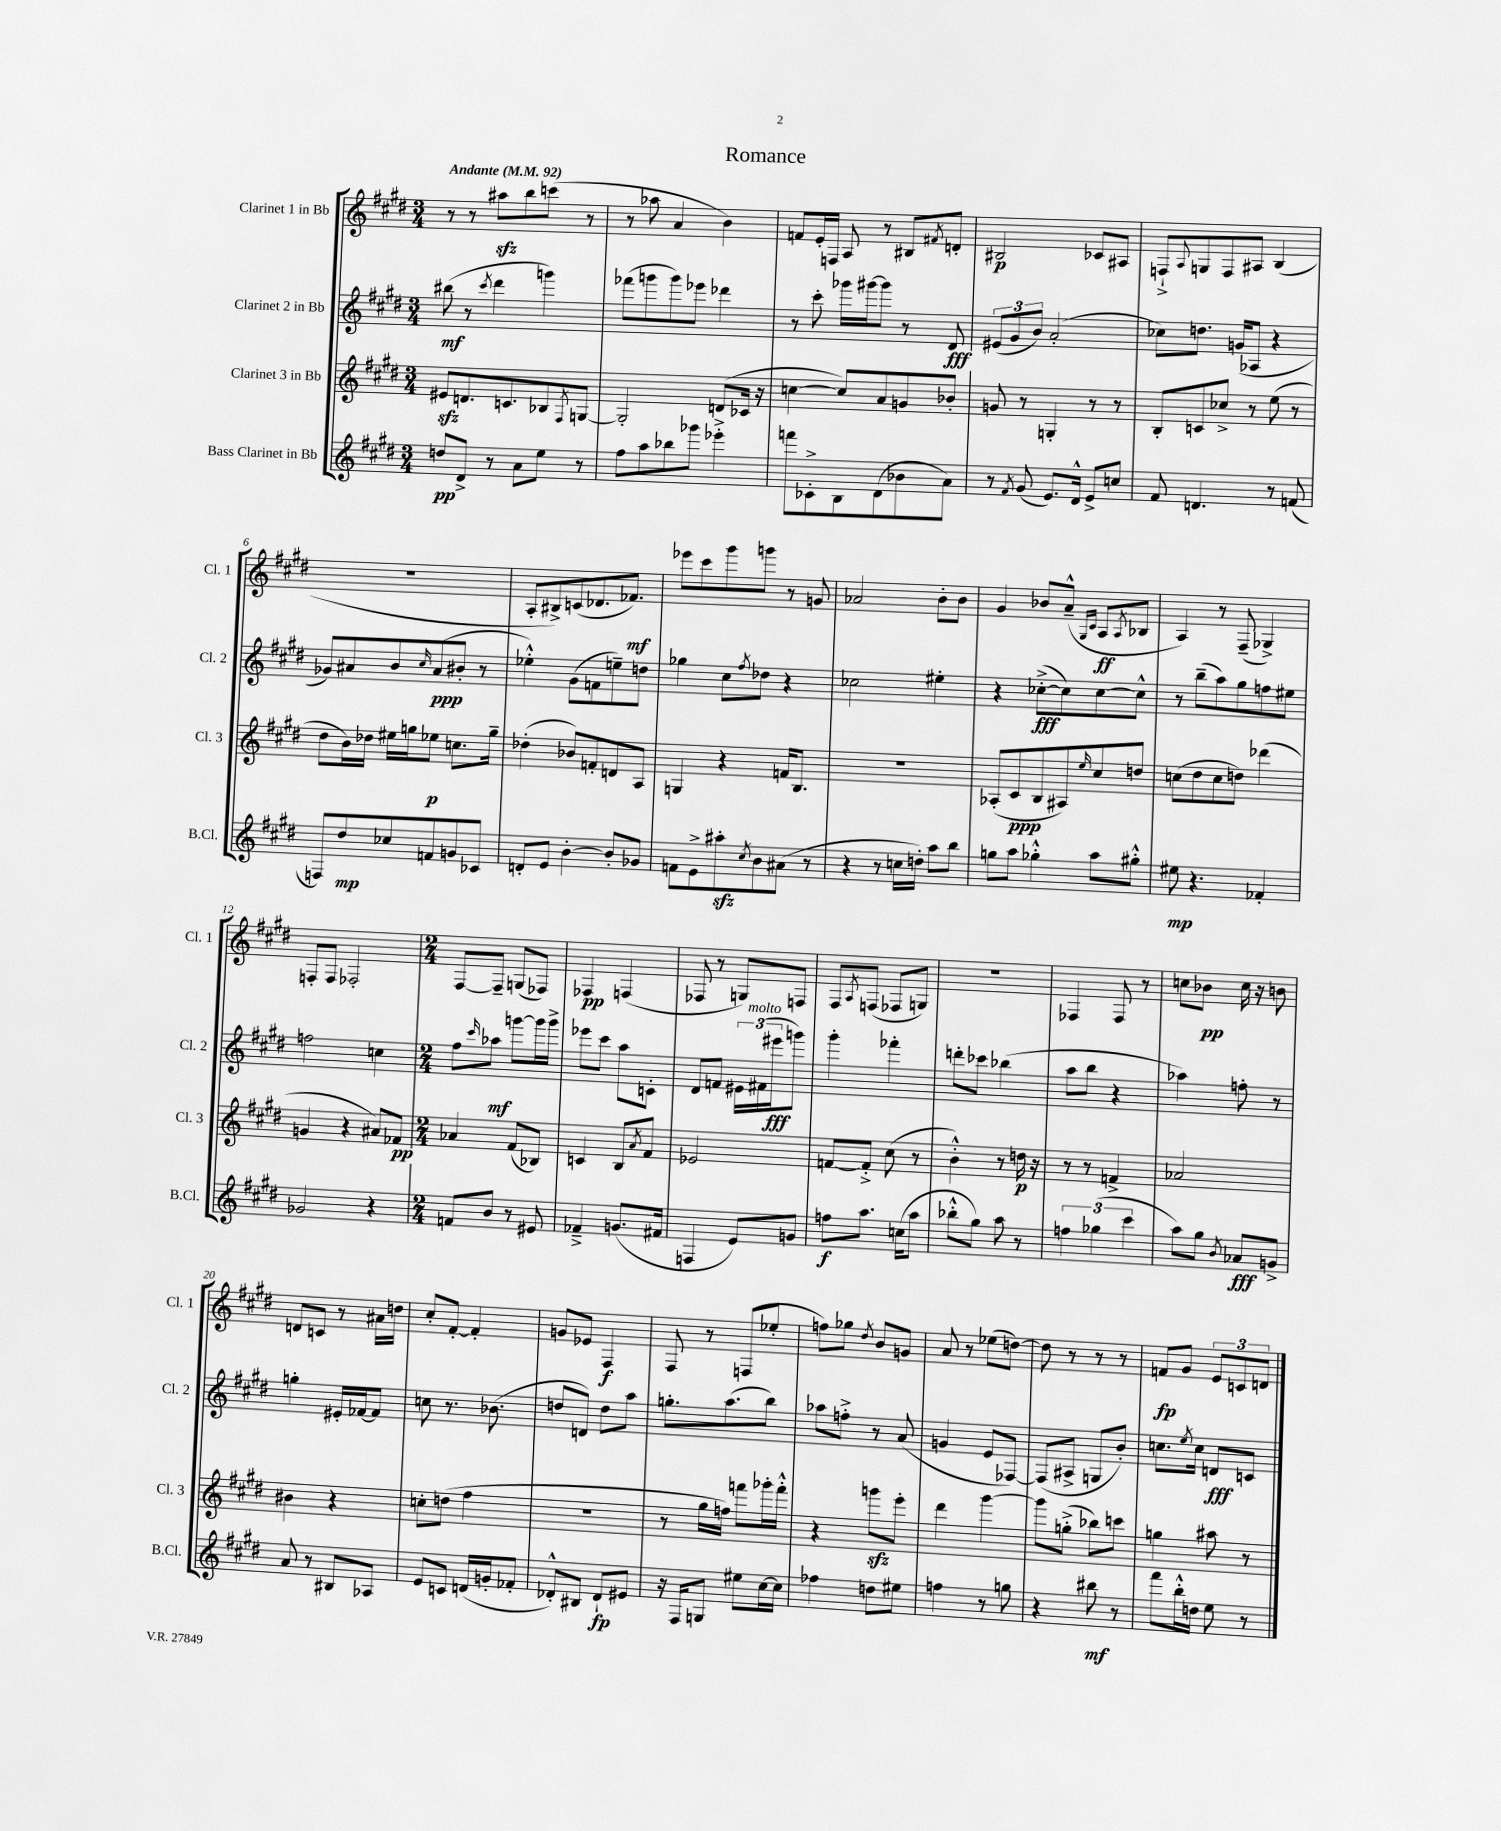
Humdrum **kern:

**kern	**dynam	**kern	**dynam	**kern	**dynam	**kern	**dynam
*part4	*part4	*part3	*part3	*part2	*part2	*part1	*part1
*staff4	*staff4	*staff3	*staff3	*staff2	*staff2	*staff1	*staff1
*I"Bass Clarinet in Bb	*	*I"Clarinet 3 in Bb	*	*I"Clarinet 2 in Bb	*	*I"Clarinet 1 in Bb	*
*I'B.Cl.	*	*I'Cl. 3	*	*I'Cl. 2	*	*I'Cl. 1	*
*clefG2	*	*clefG2	*	*clefG2	*	*clefG2	*
*k[f#c#g#d#]	*	*k[f#c#g#d#]	*	*k[f#c#g#d#]	*	*k[f#c#g#d#]	*
*M3/4	*	*M3/4	*	*M3/4	*	*M3/4	*
*MM92	*	*MM92	*	*MM92	*	*MM92	*
=1	=1	=1	=1	=1	=1	=1	=1
!	!	!	!	!	!	!LO:TX:a:B:t=Andante	!
8ddn/L	pp	8e#Xzz/L	.	(8bb#X\	mf	8r	.
8d#^/J	.	8.dn/	.	8r	.	8r	.
.	.	.	.	8qccc#/	.	.	.
8r	.	.	.	4ddd#\	.	8aa#Xzz\L	.
.	.	8.cn/	.	.	.	.	.
8a\L	.	.	.	.	.	8bb\	.
8ee\J	.	8B-X/	.	4gggn\)	.	(8cccn\J	.
.	.	8qF#/	.	.	.	.	.
8r	.	[8Gn/J	.	.	.	8r	.
=2	=2	=2	=2	=2	=2	=2	=2
8ff#\L	.	2G'/]	.	(8fff-X\L	.	8r	.
8aa\	.	.	.	8gggn\	.	8aa-X\	.
8bb-X\	.	.	.	8ggg\)	.	4a/	.
8ggg-X\J	.	.	.	8eee-X\J	.	.	.
4eee-X'^\	.	(8dn/L	.	4ddd-X\	.	4b\)	.
.	.	16c-X/Jk	.	.	.	.	.
.	.	16r	.	.	.	.	.
=3	=3	=3	=3	=3	=3	=3	=3
8fffn\L	.	[4ccn\	.	8r	.	8fn/L	.
8c-X'^\	.	.	.	8ccc#'\	.	16e'/L	.
.	.	.	.	.	.	16Fn/JJ	.
8B\	.	8cc/L])	.	16ggg-X\LL	.	8A/	.
.	.	.	.	[16ggg#X\J	.	.	.
(8d#\	.	8a/	.	8ggg#\J]	.	8r	.
8b-X\	.	8gn/	.	8r	.	8B#X/L	.
.	.	.	.	.	.	8qf#X/	.
8a\J)	.	8b-X'/J	.	8d#/	fff	8dn'/J	.
=4	=4	=4	=4	=4	=4	=4	=4
8r	.	8gn/	.	(12e#X/L	.	2B#X/	p
.	.	.	.	12g#/	.	.	.
8qf#/	.	.	.	.	.	.	.
(8g#/	.	8r	.	.	.	.	.
.	.	.	.	12b/J)	.	.	.
8.e/L)	.	4Gn'/	.	(2a'/	.	.	.
16d#^^/Jk	.	.	.	.	.	.	.
8e^/L	.	8r	.	.	.	8c-X/L	.
8ccn/J	.	8r	.	.	.	8A#X/J	.
=5	=5	=5	=5	=5	=5	=5	=5
8f#/	.	8B'/L	.	8cc-X\L)	.	8Fn`^/L	.
.	.	.	.	.	.	8qqA/	.
4.dn/	.	8cn/	.	8.ddn\J	.	8Gn/	.
.	.	8cc-X^/J	.	.	.	8F/	.
.	.	.	.	(16gn/KL	.	.	.
.	.	8r	.	8A-X/J	.	8A#X/J	.
8r	.	(8ee\	.	4r	.	(4B/	.
(8fn/	.	8r	.	.	.	.	.
!!LO:LB:g=z
=6	=6	=6	=6	=6	=6	=6	=6
8Fn/L)	.	8dd#\L	.	8g-X/L)	.	2.r	.
8dd#/	mp	16b\L)	.	8a#X/	.	.	.
.	.	16dd-X\JJ	.	.	.	.	.
8cc-X/	.	16ee#X\LL	.	8b/	.	.	.
.	.	16ggn\J	.	.	.	.	.
.	.	.	.	16qqcc#/	.	.	.
8fn/	.	8ee-X\J	p	(8a#/	ppp	.	.
8gn/	.	8.ccn\L	.	8b#X'/J	.	.	.
8c-X/J	.	.	.	8r	.	.	.
.	.	16gg~\Jk	.	.	.	.	.
=7	=7	=7	=7	=7	=7	=7	=7
8dn'/L	.	(4dd-X'\	.	4ee-X'^^\)	.	8A'/L	.
8e/J	.	.	.	.	.	8B#X^/)	.
[4b'\	.	8b-X/L)	.	(8g#\L	.	(8cn/	.
.	.	8fn'/	.	8fn\	.	8.d-X/	.
8b'/L]	.	8dn/	.	8een~\)	.	.	.
.	.	.	.	.	.	8.f-X/J)	mf
8g-X/J	.	8A/J	.	8ddn\J	.	.	.
=8	=8	=8	=8	=8	=8	=8	=8
8fn\L	.	4Gn/	.	4gg-X\	.	8eee-X\L	.
8e^\	.	.	.	.	.	8ccc#\	.
8aa#Xzz'\	.	4r	.	8cc#\L	.	8ggg#\	.
8qcc#/	.	.	.	8qff#/	.	.	.
8b\	.	.	.	8dd-X\J	.	8gggn\J	.
(8a#X\J	.	16fn/KL	.	4r	.	8r	.
.	.	8.B/J	.	.	.	.	.
8r	.	.	.	.	.	8gn/	.
=9	=9	=9	=9	=9	=9	=9	=9
4r	.	2.r	.	2cc-X\	.	2a-X/	.
8r	.	.	.	.	.	.	.
16ccn\LL	.	.	.	.	.	.	.
16ddn'\JJ)	.	.	.	.	.	.	.
8aa\L	.	.	.	4ee#X'\	.	8b'\L	.
8bb\J	.	.	.	.	.	8b\J	.
=10	=10	=10	=10	=10	=10	=10	=10
8ggn\L	.	(8A-X'/L	.	4r	.	4g#/	.
8aa\J	.	8c#/	ppp	.	.	.	.
4gg-X'^^\	.	8B/	.	([8cc-X'^\L	fff	8b-X/L	.
.	.	8A#X/)	.	8cc-\])	.	(8a~^^/J	.
.	.	.	.	.	.	16qqG#/LL	.
.	.	16qqee/	.	.	.	16qqc#/JJ	.
8aa\L	.	8cc#/	.	[8cc-\	.	8A/L	ff
.	.	.	.	.	.	8qA/	.
8gg#X'^^\J	.	8ddn/J	.	8cc-^^\J]	.	8B-X/J	.
=11	=11	=11	=11	=11	=11	=11	=11
8ee#X\	mp	(8ccn\L	.	8r	.	4A/)	.
4.r	.	8dd#\	.	(8bb~\L	.	.	.
.	.	8cc\	.	8aa\)	.	8r	.
.	.	8ddn\J)	.	8gg#\	.	(8F#~/	.
4f-X'/	.	(4ddd-X\	.	8ffn\	.	4G-X^/)	.
.	.	.	.	8ee#X\J	.	.	.
!!LO:LB:g=z
=12	=12	=12	=12	=12	=12	=12	=12
2g-X/	.	4gn/	.	2ffn\	.	8Fn'/L	.
.	.	.	.	.	.	8F/J	.
.	.	4r	.	.	.	2F-X'/	.
4r	.	8a#X/L)	.	4ccn\	.	.	.
.	.	8f-X/J	pp	.	.	.	.
=13	=13	=13	=13	=13	=13	=13	=13
*M2/4	*	*M2/4	*	*M2/4	*	*M2/4	*
8fn/L	.	4a-X/	.	8ff#\L	.	[8F#/L	.
.	.	.	.	16qqccc#/	.	.	.
8b/J	.	.	.	8aa-X\J	mf	8F#~/J]	.
8r	.	(8f#/L	.	[8gggn\L	.	(8Gn/L	.
8e#X/	.	8B-X/J)	.	16ggg\L]	.	8F-X/J)	.
.	.	.	.	16ggg^\JJ	.	.	.
=14	=14	=14	=14	=14	=14	=14	=14
4f-X~^/	.	4cn/	.	8eee-X\L	.	4F-X/	pp
.	.	.	.	8ccc#\J	.	.	.
(8.gn/L	.	8B/L	.	8aa\L	.	(4Fn/	.
.	.	8qa/	.	.	.	.	.
.	.	8f#/J	.	8cn'\J	.	.	.
16f#X/Jk	.	.	.	.	.	.	.
=15	=15	=15	=15	=15	=15	=15	=15
4Fn/	.	2e-X/	.	8d#/L	.	8F-X/	.
.	.	.	.	8fn/J	.	8r	.
8e/L)	.	.	.	24e#X\LL	.	8Gn/L)	.
!	!	!	!	!LO:TX:a:i:t=molto	!	!	!
.	.	.	.	(24f#X\	.	.	.
.	.	.	.	24eee#X\J	fff	.	.
8gn/J	.	.	.	8gggn\J)	.	8Fn/J	.
=16	=16	=16	=16	=16	=16	=16	=16
8ffn\L	f	[8fn/L	.	4ggg#'\	.	8F#/L	.
.	.	.	.	.	.	8qA/	.
8.aa\J	.	8f'^/J]	.	.	.	(8Fn/J	.
.	.	(8cc#\	.	4fff-X'\	.	8F-X/L	.
(16ccn\KL	.	.	.	.	.	.	.
8aa\J	.	8r	.	.	.	8Gn/J)	.
=17	=17	=17	=17	=17	=17	=17	=17
8bb-X'^^\L	.	4b'^^\)	.	8dddn'\L	.	2r	.
8gg#\J)	.	.	.	8ccc-X\J	.	.	.
8aa\	.	8r	.	(4bb-X\	.	.	.
8r	.	16ddn\	p	.	.	.	.
.	.	16r	.	.	.	.	.
=18	=18	=18	=18	=18	=18	=18	=18
6ffn\	.	8r	.	8aa\L	.	4F-X/	.
.	.	8r	.	8bb\J	.	.	.
(6gg-X\	.	.	.	.	.	.	.
.	.	4fn^/	.	4r	.	8F-/	.
6ccc#\	.	.	.	.	.	.	.
.	.	.	.	.	.	8r	.
=19	=19	=19	=19	=19	=19	=19	=19
8aa\L)	.	2a-X/	.	4aa-X\)	.	8ccn\L	.
8gg#\J	.	.	.	.	.	8b-X\J	pp
8qb/	.	.	.	.	.	.	.
8a-X/L	fff	.	.	8ffn'\	.	16cc\	.
.	.	.	.	.	.	16r	.
8gn^/J	.	.	.	8r	.	8bn\	.
!!LO:LB:g=z
=20	=20	=20	=20	=20	=20	=20	=20
8a/	.	4b#X\	.	4ggn'\	.	8dn/L	.
8r	.	.	.	.	.	8cn/J	.
8B#X/L	.	4r	.	16e#X'/LL	.	8r	.
.	.	.	.	[16f-X/J	.	.	.
8A-X/J	.	.	.	8f-/J]	.	16a#X\LL	.
.	.	.	.	.	.	16ddn\JJ	.
=21	=21	=21	=21	=21	=21	=21	=21
8e/L	.	8ccn'\L	.	8ccn\	.	8cc#'/L	.
8cn/J	.	(8ddn\J	.	8.r	.	[8f#'/J	.
(16dn/LL	.	4ff#\	.	.	.	4f#'/]	.
16gn'/J	.	.	.	(8.b-X\	.	.	.
8f-X'/J	.	.	.	.	.	.	.
=22	=22	=22	=22	=22	=22	=22	=22
8d-X'^^/L)	.	2r	.	8ddn/L	.	8gn/L	.
8B#X/J	.	.	.	8dn/J)	.	8e-X/J	.
8d-`/L	fp	.	.	8dd\L	.	4F#/	f
8e#X/J	.	.	.	8aa\J	.	.	.
=23	=23	=23	=23	=23	=23	=23	=23
16r	.	8r	.	8.ggn'\L	.	8F#/	.
16F#/KL	.	.	.	.	.	.	.
8Gn/J	.	16gg#\LL	.	.	.	8r	.
.	.	16ffn\JJ)	.	(8.aa\	.	.	.
8ee#X\L	.	8fffn\L	.	.	.	(8Fn/L	.
[16cc#\L	.	16ggg-X'\L	.	8bb\J)	.	8ee-X'/J	.
16cc#\JJ]	.	16fff'^^\JJ	.	.	.	.	.
=24	=24	=24	=24	=24	=24	=24	=24
4ff-X\	.	4r	.	8aa-X\L	.	8ffn\L)	.
.	.	.	.	8ffn'^\J	.	8gg-X\J	.
.	.	.	.	.	.	8qdd#/	.
8ddn\L	.	8gggnzz\L	.	8r	.	8b/L	.
8ee#X\J	.	8eee'\J	.	(8a/	.	8gn/J	.
=25	=25	=25	=25	=25	=25	=25	=25
4ffn\	.	4ddd#\	.	4gn/	.	8a/	.
.	.	.	.	.	.	8r	.
8r	.	[4ggg#\	.	8e/L	.	(8ee-X\L	.
8ggn\	.	.	.	[8F-X/J)	.	[8ddn\J)	.
=26	=26	=26	=26	=26	=26	=26	=26
4r	.	8ggg#\L]	.	(8F-/L]	.	8dd\]	.
.	.	(8ggn'^\J	.	8A#X^/J	.	8r	.
8bb#X\	mf	8bb-X\L)	.	8Gn/L	.	8r	.
8r	.	8cccn\J	.	8b'/J)	.	8r	.
=27	=27	=27	=27	=27	=27	=27	=27
8fff#\L	.	4ggn\	.	8.ccn\L	.	8fn/L	fp
16bb'^^\L	.	.	.	.	.	8g#/J	.
.	.	.	.	8qee/	.	.	.
16ddn\JJ	.	.	.	16cc\Jk	.	.	.
8ee\	.	8aa#X\	.	8dn/L	fff	12e/L	.
.	.	.	.	.	.	12cn/	.
8r	.	8r	.	8cn/J	.	.	.
.	.	.	.	.	.	12dn/J	.
==	==	==	==	==	==	==	==
*-	*-	*-	*-	*-	*-	*-	*-
